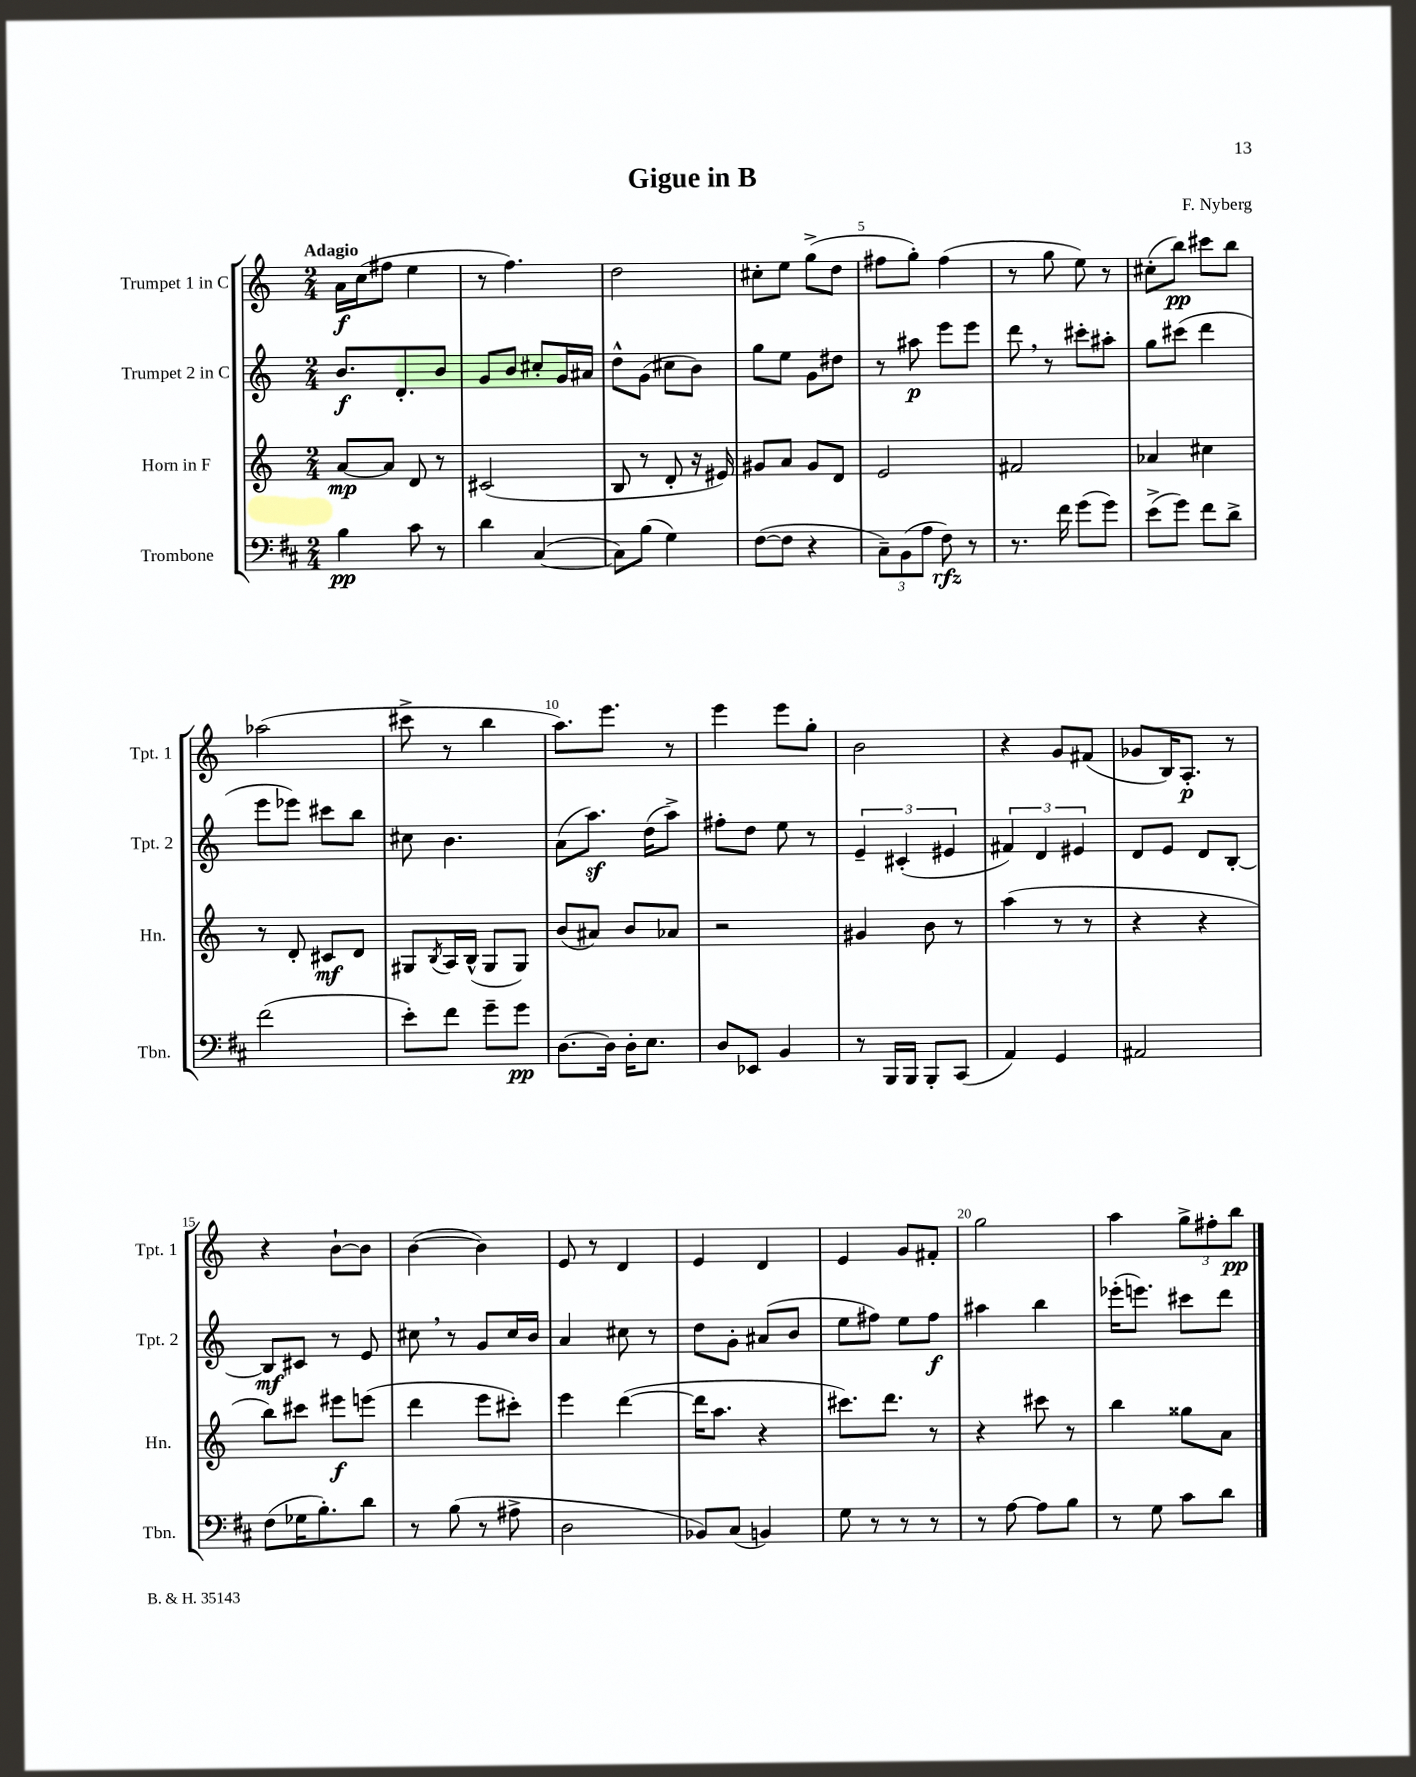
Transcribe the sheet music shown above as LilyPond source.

\header { title = "Gigue in B" composer = "F. Nyberg" }
<<
\new StaffGroup <<
\new Staff = "s0" \with { instrumentName = "Trumpet 1 in C" shortInstrumentName = "Tpt. 1" } {
    \clef treble \key c \major \numericTimeSignature \time 2/4 \tempo "Adagio"
    a'16\f c''16( fis''8 e''4 |
    r8 f''4.) |
    d''2 |
    cis''8-. e''8 g''8->( d''8 |
    fis''8 g''8-.) fis''4( |
    r8 g''8 e''8) r8 |
    cis''8-.( b''8\pp) cis'''8 b''8 |
    aes''2( |
    cis'''8-> r8 b''4 |
    a''8.) e'''8. r8 |
    e'''4 e'''8 g''8-. |
    b'2 |
    r4 g'8 fis'8( |
    ges'8 b16) a8.-.\p r8 |
    r4 b'8~-! b'8 |
    b'4~( b'4) |
    e'8 r8 d'4 |
    e'4 d'4 |
    e'4 g'8 fis'8-. |
    g''2 |
    a''4 \tuplet 3/2 { g''8-> fis''8-. b''8\pp } \bar "|." |
}
\new Staff = "s1" \with { instrumentName = "Trumpet 2 in C" shortInstrumentName = "Tpt. 2" } {
    \clef treble \key c \major \numericTimeSignature \time 2/4
    b'8.\f d'8.-. b'8 |
    g'8 b'8 cis''8-. g'16 ais'16 |
    d''8-^ g'8( cis''8 b'8) |
    g''8 e''8 g'8 dis''8 |
    r8 ais''8\p e'''8 e'''8 |
    d'''8 \breathe r8 cis'''8-. ais''8-. |
    g''8 cis'''8( d'''4 |
    e'''8 ees'''8) cis'''8 b''8 |
    cis''8 b'4. |
    a'8( a''8.\sf) d''16( a''8->) |
    fis''8-. d''8 e''8 r8 |
    \tuplet 3/2 { e'4-- cis'4-.( eis'4 } |
    \tuplet 3/2 { fis'4) d'4 eis'4 } |
    d'8 e'8 d'8 b8~-. |
    b8\mf cis'8 r8 e'8 |
    cis''8 \breathe r8 g'8 cis''16 b'16 |
    a'4 cis''8 r8 |
    d''8 g'8-. ais'8( b'8 |
    e''8 fis''8) e''8 fis''8\f |
    ais''4 b''4 |
    ees'''16-.( e'''8.) cis'''8 d'''8 \bar "|." |
}
\new Staff = "s2" \with { instrumentName = "Horn in F" shortInstrumentName = "Hn." } {
    \clef treble \key c \major \numericTimeSignature \time 2/4
    a'8~\mp a'8 d'8 r8 |
    cis'2( |
    b8 r8 d'8-. r16 eis'16) |
    gis'8 a'8 gis'8 d'8 |
    e'2 |
    fis'2 |
    aes'4 cis''4 |
    r8 d'8-. cis'8\mf d'8 |
    gis8 \acciaccatura { b8 } a16 b16-^( gis8 gis8) |
    b'8( ais'8) b'8 aes'8 |
    r2 |
    gis'4 b'8 r8 |
    a''4( r8 r8 |
    r4 r4 |
    b''8) cis'''8 eis'''8\f e'''8( |
    d'''4 e'''8 cis'''8-.) |
    e'''4 d'''4~( |
    d'''16 a''8. r4 |
    cis'''8.) d'''8. r8 |
    r4 cis'''8 r8 |
    b''4 gisis''8 a'8 \bar "|." |
}
\new Staff = "s3" \with { instrumentName = "Trombone" shortInstrumentName = "Tbn." } {
    \clef bass \key d \major \numericTimeSignature \time 2/4
    b4\pp cis'8 r8 |
    d'4 cis4~( |
    cis8) b8( g4) |
    fis8~( fis8 r4 |
    \tuplet 3/2 { cis8--) b,8( a8 } fis8\rfz) r8 |
    r8. fis'16 g'8( g'8) |
    e'8->( g'8) fis'8 d'8-> |
    fis'2( |
    e'8-.) fis'8 g'8-- g'8\pp |
    d8.~ d16 d16-. e8. |
    d8 ees,8 b,4 |
    r8 b,,16 b,,16 b,,8-. cis,8( |
    a,4) g,4 |
    ais,2 |
    fis8( ges16 b8.-.) d'8 |
    r8 b8( r8 ais8-> |
    d2 |
    bes,8) cis8( b,4) |
    g8 r8 r8 r8 |
    r8 a8~ a8 b8 |
    r8 g8 cis'8 d'8 \bar "|." |
}
>>
>>
\layout { \context { \Score \override BarNumber.break-visibility = ##(#f #t #t) barNumberVisibility = #(every-nth-bar-number-visible 5) } }
